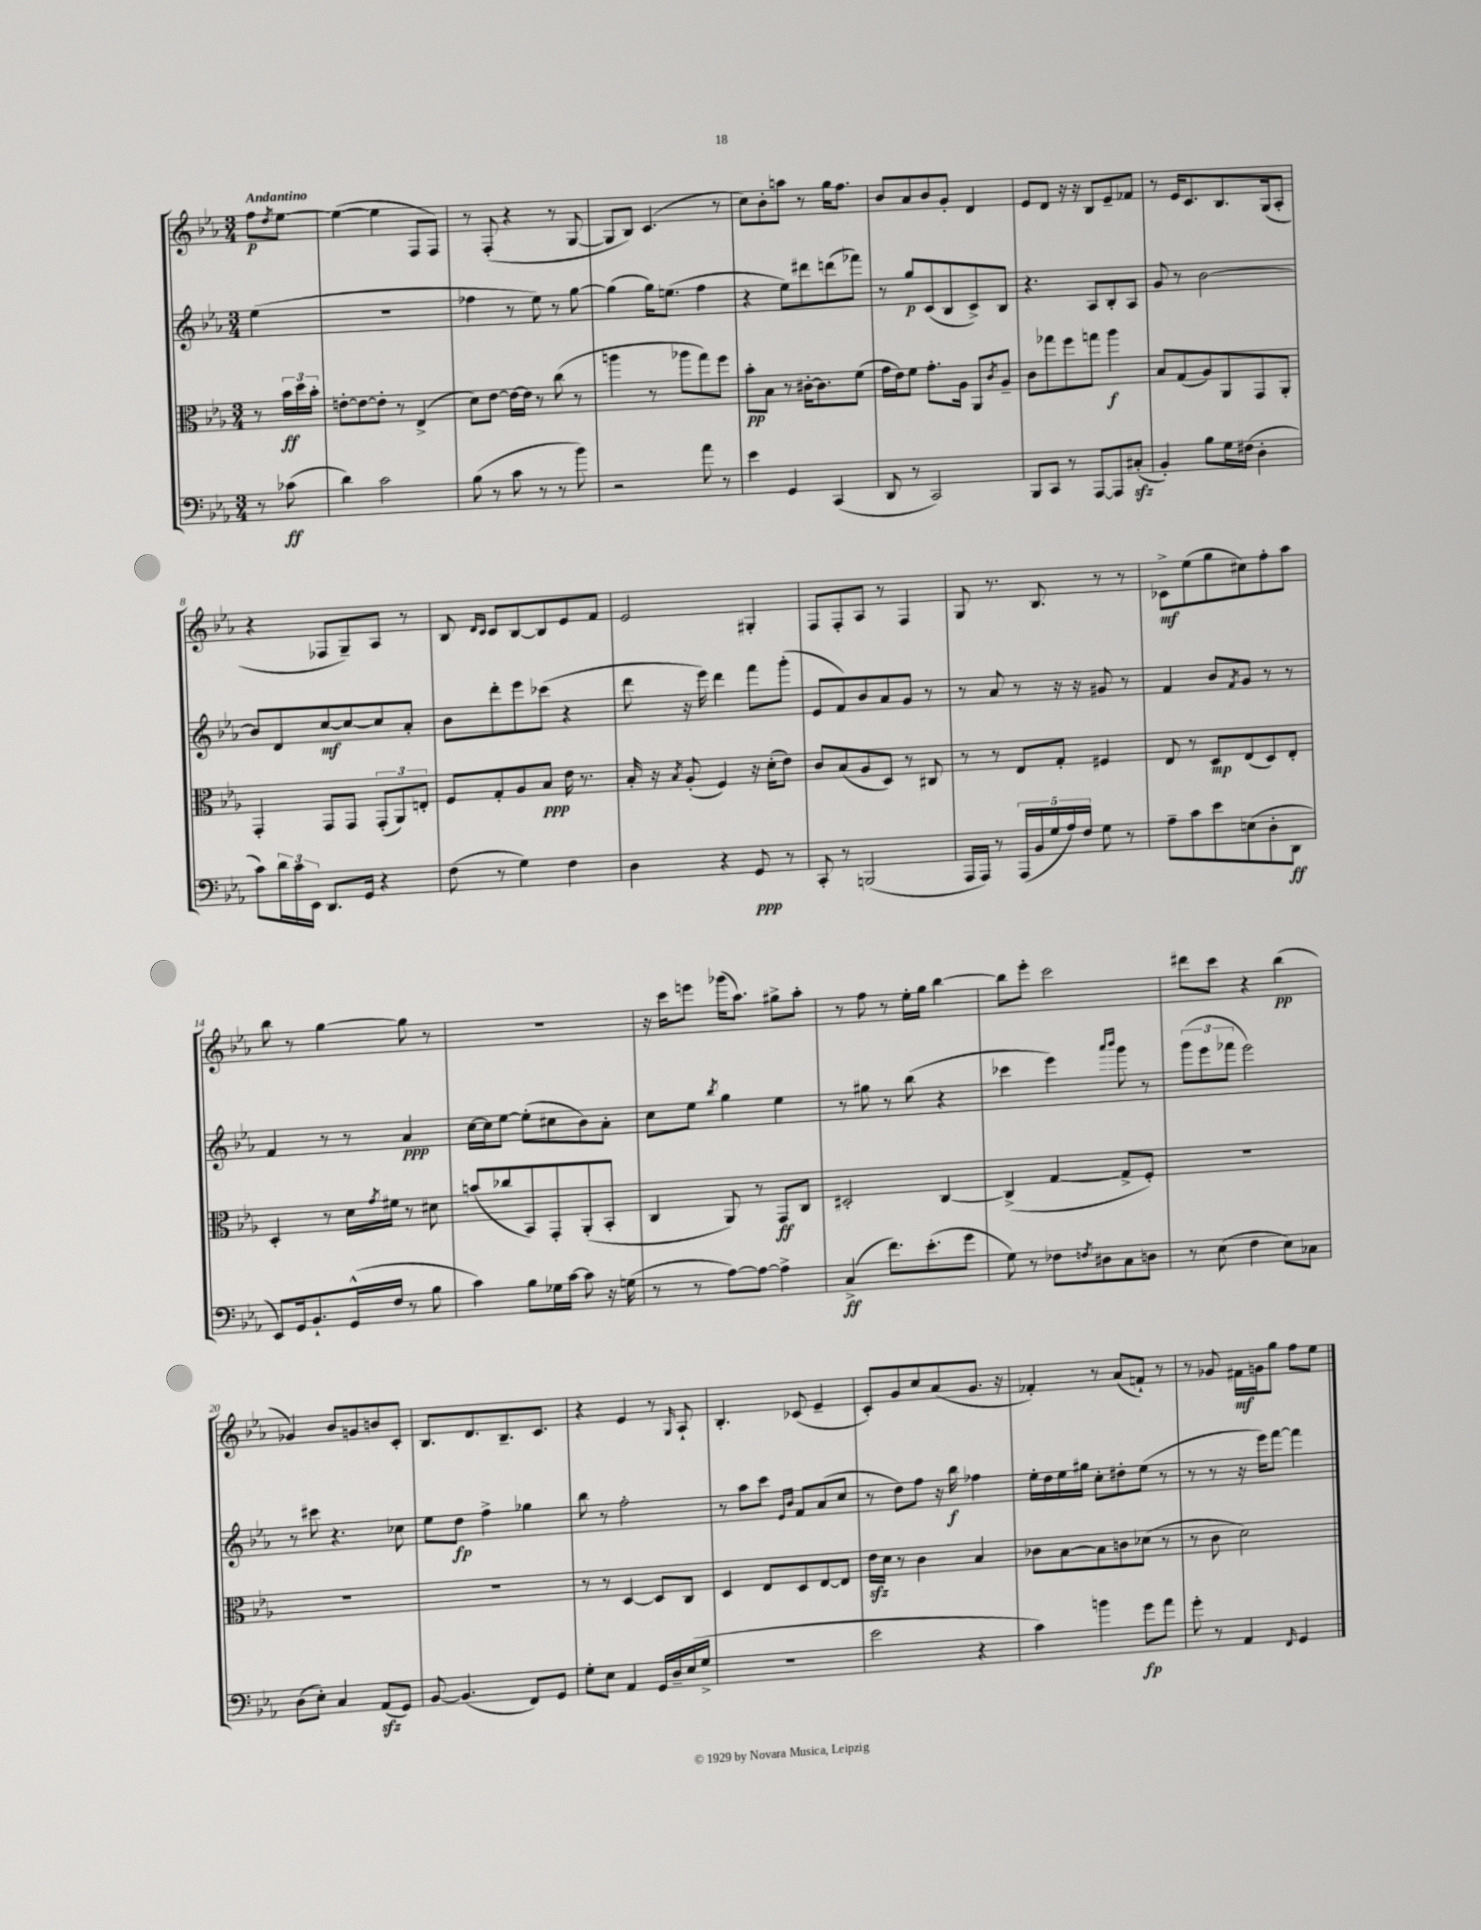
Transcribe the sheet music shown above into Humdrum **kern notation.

**kern	**dynam	**kern	**dynam	**kern	**dynam	**kern	**dynam
*part4	*part4	*part3	*part3	*part2	*part2	*part1	*part1
*staff4	*staff4	*staff3	*staff3	*staff2	*staff2	*staff1	*staff1
*clefF4	*	*clefC3	*	*clefG2	*	*clefG2	*
*k[b-e-a-]	*	*k[b-e-a-]	*	*k[b-e-a-]	*	*k[b-e-a-]	*
*M3/4	*	*M3/4	*	*M3/4	*	*M3/4	*
=	=	=	=	=	=	=	=
!	!	!	!	!	!	!LO:TX:a:B:t=Andantino	!
8r	.	8r	.	(4ee-\	.	8ff\L	p
.	.	.	.	.	.	8qdd/	.
(8c-X\	ff	24b-\LL	ff	.	.	[8ee-\J	.
.	.	24dd\	.	.	.	.	.
.	.	24b-'\JJ	.	.	.	.	.
=1	=1	=1	=1	=1	=1	=1	=1
4d\)	.	[8en'\L	.	2.r	.	(4ee-\_	.
.	.	8e\_	.	.	.	.	.
2c\	.	8e'\J]	.	.	.	4ee-\]	.
.	.	8r	.	.	.	.	.
.	.	(4E-^/	.	.	.	8F/L	.
.	.	.	.	.	.	8F/J)	.
=2	=2	=2	=2	=2	=2	=2	=2
(8B-\	.	8d\L)	.	4ff-X\	.	8r	.
8r	.	[8e-\J	.	.	.	(8F'/	.
8c\	.	16e-\LL_	.	8r	.	4r	.
.	.	16e-\JJ]	.	.	.	.	.
8r	.	8r	.	8ee-\)	.	.	.
8r	.	(8cc\	.	8r	.	8r	.
8b-\)	.	8r	.	[8gg\	.	[8G/	.
=3	=3	=3	=3	=3	=3	=3	=3
2r	.	4aan\	.	(4gg\]	.	8G/L]	.
.	.	.	.	.	.	8B-/J)	.
.	.	8r	.	16gg\KL)	.	(4.c/	.
.	.	.	.	(8.een\J	.	.	.
.	.	8aa-X\L	.	.	.	.	.
8a-\	.	8gg\)	.	4ff\	.	.	.
8r	.	8ff\J	.	.	.	8r	.
=4	=4	=4	=4	=4	=4	=4	=4
4e-\	.	8b-'\L	pp	4r	.	8cc\L)	.
.	.	8B-\J	.	.	.	8b-'\	.
4GG/	.	8r	.	8ee-\L)	.	8aan\J	.
.	.	[16c#X'\KL	.	8ddd#X\	.	8r	.
.	.	8.c#\]	.	.	.	.	.
(4CC/	.	.	.	(8dddn\	.	16gg\KL	.
.	.	.	.	.	.	8.ff\J	.
.	.	(8f\J	.	8fff-X\J)	.	.	.
=5	=5	=5	=5	=5	=5	=5	=5
8DD/	.	16g\LL	.	8r	.	8b-/L	.
.	.	16e-\J)	.	.	.	.	.
8r	.	8f\J	.	8gg/L	p	8a-/	.
2CC/)	.	8.g'\L	.	(8c/	.	8b-/	.
.	.	.	.	8B-/	.	8g'/J	.
.	.	16A-\Jk	.	.	.	.	.
.	.	8AA-/L	.	8c^/)	.	4d/	.
.	.	8qc/	.	.	.	.	.
.	.	8A-~/J	.	8B-/J	.	.	.
=6	=6	=6	=6	=6	=6	=6	=6
8BBB-/L	.	8c\L	.	4.r	.	8e-/L	.
8CC/J	.	8gg-X\	.	.	.	8d/J	.
8r	.	8ff\	.	.	.	16r	.
.	.	.	.	.	.	16r	.
[8AAA-/L	.	8ggn\J	.	8A-/L	.	8B-/L	.
8AAA-/]	.	4aa-\	f	8B-'/	.	8e-~/	.
(8C#Xzz'/J	.	.	.	8A-/J	.	8f-X/J	.
=7	=7	=7	=7	=7	=7	=7	=7
4BB-'/)	.	8B-/L	.	8g/	.	8r	.
.	.	(8G/	.	8r	.	16e-/KL	.
.	.	.	.	.	.	8.c/	.
8B-\L	.	8A-/)	.	[2b-\	.	.	.
16G\L	.	8AA-/	.	.	.	8.B-/	.
(16F#X\JJ	.	.	.	.	.	.	.
4D'\	.	8GG/	.	.	.	.	.
.	.	.	.	.	.	(16G/k	.
.	.	8AA-'/J	.	.	.	8A-'/J	.
!!LO:LB:g=z
=8	=8	=8	=8	=8	=8	=8	=8
8c\L)	.	4GG'/	.	8b-/L]	.	4r	.
24d\L	.	.	.	8d/	.	.	.
24c\	.	.	.	.	.	.	.
24EE-\JJ	.	.	.	.	.	.	.
8.DD/L	.	8GG/L	.	[8cc/	mf	8F-X/L	.
.	.	8GG/J	.	8cc/_	.	8G~/)	.
16GG/Jk	.	.	.	.	.	.	.
4r	.	(12GG'/L	.	8cc/]	.	8A-/J	.
.	.	12AA-/)	.	.	.	.	.
.	.	.	.	8a-'/J	.	8r	.
.	.	12En'/J	.	.	.	.	.
=9	=9	=9	=9	=9	=9	=9	=9
(8F\	.	8F/L	.	8b-\L	.	8B-/	.
.	.	.	.	.	.	16qqd/LL	.
.	.	.	.	.	.	16qqc/JJ	.
8r	.	8G'/	.	8ddd'\	.	8c/L	.
4G\)	.	8A-/	.	8eee-\	.	[8B-/	.
.	.	8B-/J	ppp	(8ccc-X\J	.	8B-/]	.
4F\	.	16e-\	.	4r	.	8e-/	.
.	.	8.r	.	.	.	.	.
.	.	.	.	.	.	8f/J	.
=10	=10	=10	=10	=10	=10	=10	=10
4D\	.	16B-'/	.	8ddd\	.	2e-/	.
.	.	16r	.	.	.	.	.
.	.	8qB-/	.	.	.	.	.
.	.	(8A-'/	.	16r	.	.	.
.	.	.	.	16eee-\)	.	.	.
4r	.	4F/)	.	4ddd\	.	.	.
8GG/	ppp	16r	.	8fff\L	.	4G#X'/	.
.	.	(16d'\KL	.	.	.	.	.
8r	.	8e-\J)	.	(8ggg'\J	.	.	.
=11	=11	=11	=11	=11	=11	=11	=11
8CC'/	.	8c/L	.	8e-/L	.	8F/L	.
8r	.	(8B-/	.	8f/)	.	8F'/	.
(2BBBn/	.	8A-/	.	8b-/	.	8A-/J	.
.	.	8D/J)	.	8a-/	.	8r	.
.	.	8r	.	8g/J	.	4F/	.
.	.	8C#X/	.	8r	.	.	.
=12	=12	=12	=12	=12	=12	=12	=12
16AAA-/LL	.	8r	.	8r	.	8G/	.
16AAA-/JJ)	.	.	.	.	.	.	.
8r	.	8r	.	8a-/	.	8.r	.
(20AAA-/LL	.	8E-/L	.	8r	.	.	.
20BB-/	.	.	.	.	.	.	.
.	.	.	.	.	.	8.B-/	.
20G/	.	.	.	.	.	.	.
.	.	8G'/J	.	16r	.	.	.
20A-/)	.	.	.	.	.	.	.
.	.	.	.	16r	.	.	.
20F/JJ	.	.	.	.	.	.	.
8G\	.	4F#X/	.	8g#X/	.	8r	.
8r	.	.	.	8r	.	8r	.
=13	=13	=13	=13	=13	=13	=13	=13
8A-~\L	.	8E-/	.	4f/	.	8c-X^\L	mf
8c\	.	8r	.	.	.	(8ee-\	.
8e-\	.	8D/L	mp	8b-/L	.	8gg\	.
.	.	.	.	8qf/	.	.	.
(8En\	.	(8E-/	.	8g/J	.	8cc#X\)	.
8D'\	.	8D/)	.	8r	.	8ff'\	.
8DD\J	ff	8E-'/J	.	8r	.	8aa-\J	.
!!LO:LB:g=z
=14	=14	=14	=14	=14	=14	=14	=14
8EE-/L)	.	4D'/	.	4f/	.	8bb-\	.
16GG/k	.	.	.	.	.	8r	.
8.BB-`/	.	.	.	.	.	.	.
.	.	8r	.	8r	.	[4gg\	.
(16GG^^/L	.	16d\LL	.	8r	.	.	.
.	.	8qg/	.	.	.	.	.
16F/JJ	.	16f#X\JJ	.	.	.	.	.
8r	.	8r	.	4a-/	ppp	8gg\]	.
8B-\	.	8d#X\	.	.	.	8r	.
=15	=15	=15	=15	=15	=15	=15	=15
4c\)	.	(8bn/L	.	[16cc\LL	.	2.r	.
.	.	.	.	16cc\J]	.	.	.
.	.	8cc-X/	.	[8ee-\J	.	.	.
8B-\L	.	8BB-/)	.	(8ee-'\L]	.	.	.
16G-X\L	.	8GG'/	.	8cc#X\	.	.	.
[16c\JJ	.	.	.	.	.	.	.
8c\]	.	(8AA-'/	.	8b-\)	.	.	.
16r	.	8BB-'/J	.	8a-'\J	.	.	.
(16Gn\	.	.	.	.	.	.	.
=16	=16	=16	=16	=16	=16	=16	=16
8r	.	4C/	.	8cc\L	.	16r	.
.	.	.	.	.	.	16ccc\KL	.
8r	.	.	.	8ee-\J	.	8eeen\J	.
.	.	.	.	8qbb-/	.	.	.
[8A-\L)	.	8AA-/)	.	4gg\	.	(16ggg-X\KL	.
.	.	.	.	.	.	8.aa-\J)	.
8A-\J_	.	8r	.	.	.	.	.
4A-^\]	.	8GG/L	ff	4ee-\	.	8gg#X^\L	.
.	.	8C/J	.	.	.	8aa-'\J	.
=17	=17	=17	=17	=17	=17	=17	=17
(4C^/	ff	2D#X'/	.	8r	.	8r	.
.	.	.	.	8gg#X\	.	8ff\	.
8.f\L)	.	.	.	8r	.	8r	.
.	.	.	.	(8bb-\	.	16ee-'\LL	.
(8.e-'\	.	.	.	.	.	16gg\JJ	.
.	.	[4C/	.	4r	.	[4bb-\	.
8g\J	.	.	.	.	.	.	.
=18	=18	=18	=18	=18	=18	=18	=18
8G\)	.	(4C^/]	.	4ccc-X\	.	8bb-\L]	.
8r	.	.	.	.	.	8eee-'\J	.
8F-X\L	.	[4G/	.	4eee-\)	.	2ccc\	.
8qFn/	.	.	.	.	.	.	.
8D#X\	.	.	.	.	.	.	.
.	.	.	.	16qqaaa-/LL	.	.	.
.	.	.	.	16qqbbb-/JJ	.	.	.
8C\	.	8G^/L]	.	8ggg\	.	.	.
8Dn\J	.	8F'/J)	.	8r	.	.	.
=19	=19	=19	=19	=19	=19	=19	=19
8r	.	2.r	.	(12ggg\L	.	8ddd#X\L	.
.	.	.	.	12eee-\	.	.	.
(8E-\	.	.	.	.	.	8ccc\J	.
.	.	.	.	12fff-X\J	.	.	.
4F\	.	.	.	2eee-\)	.	4r	.
8E-\L)	.	.	.	.	.	(4bb-\	pp
8C-X\J	.	.	.	.	.	.	.
!!LO:LB:g=z
=20	=20	=20	=20	=20	=20	=20	=20
(8D\L	.	2.r	.	8r	.	4g-X/)	.
8E-'\J)	.	.	.	8ccc#X\	.	.	.
4C/	.	.	.	4.r	.	8b-/L	.
.	.	.	.	.	.	8gn/	.
(8AA-zz/L	.	.	.	.	.	8bn/	.
8GG/J)	.	.	.	8cc-X\	.	8c'/J	.
=21	=21	=21	=21	=21	=21	=21	=21
[8BB-/	.	2.r	.	8ee-\L	.	8.B-/L	.
(4.BB-/]	.	.	.	8dd\J	fp	.	.
.	.	.	.	.	.	8.d/	.
.	.	.	.	4ff^\	.	.	.
.	.	.	.	.	.	8.B-~/	.
8FF/L)	.	.	.	4gg-X\	.	.	.
.	.	.	.	.	.	8.c/J	.
8GG/J	.	.	.	.	.	.	.
=22	=22	=22	=22	=22	=22	=22	=22
8G'\L	.	8r	.	8bb-\	.	4r	.
8E-\J	.	8r	.	8r	.	.	.
4AA-/	.	[4D/	.	2ff'\	.	4e-/	.
16GG/LL	.	8D/L]	.	.	.	8r	.
16D~/	.	.	.	.	.	.	.
.	.	.	.	.	.	16qqG/	.
(16E-/	.	8C/J	.	.	.	8A-`/	.
16G^/JJ	.	.	.	.	.	.	.
=23	=23	=23	=23	=23	=23	=23	=23
2.r	.	4D/	.	8r	.	4.B-'/	.
.	.	.	.	8aa-\L	.	.	.
.	.	8E-/L	.	8ccc\J	.	.	.
.	.	.	.	16qqe-/LL	.	.	.
.	.	.	.	16qqb-/JJ	.	.	.
.	.	8D/	.	8f/L	.	(8c-X/	.
.	.	[8E-/	.	(8a-/	.	4e-~/	.
.	.	8E-/J]	.	8cc/J	.	.	.
=24	=24	=24	=24	=24	=24	=24	=24
2e-\	.	16e-zz\LL	.	8r	.	8c'/L)	.
.	.	16d\JJ	.	.	.	.	.
.	.	8r	.	8dd\L)	.	8g/	.
.	.	4c\	.	8ff\J	.	8cc/	.
.	.	.	.	16r	.	(8a-/	.
.	.	.	.	16bb-\	f	.	.
4r	.	4B-/	.	4ff-X\	.	8.g/J	.
.	.	.	.	.	.	16r	.
=25	=25	=25	=25	=25	=25	=25	=25
4c\)	.	8c-X\L	.	16ee-'\LL	.	4f-X'/)	.
.	.	.	.	16dd\	.	.	.
.	.	[8B-\	.	16ee-\	.	.	.
.	.	.	.	16gg#X\JJ	.	.	.
4bn\	.	8B-\]	.	8cc'\L	.	8r	.
.	.	8cn\	.	8dd#X'\	.	(8a-/L	.
8g\L	fp	(8d-X\J	.	(8ee-\J	.	8fn`/J)	.
8a-\J	.	8r	.	8r	.	8r	.
=26	=26	=26	=26	=26	=26	=26	=26
8g'\	.	8r	.	8r	.	8r	.
8r	.	8c\	.	8r	.	8g-X/	.
4AA-/	.	2d\)	.	16r	.	16f#X\LL	mf
.	.	.	.	16eee-\KL)	.	16gn\J	.
.	.	.	.	[8fff\J	.	8gg\J	.
16qqFF/	.	.	.	.	.	.	.
4GG/	.	.	.	4fff\]	.	8ff\L	.
.	.	.	.	.	.	8ee-\J	.
==	==	==	==	==	==	==	==
*-	*-	*-	*-	*-	*-	*-	*-
